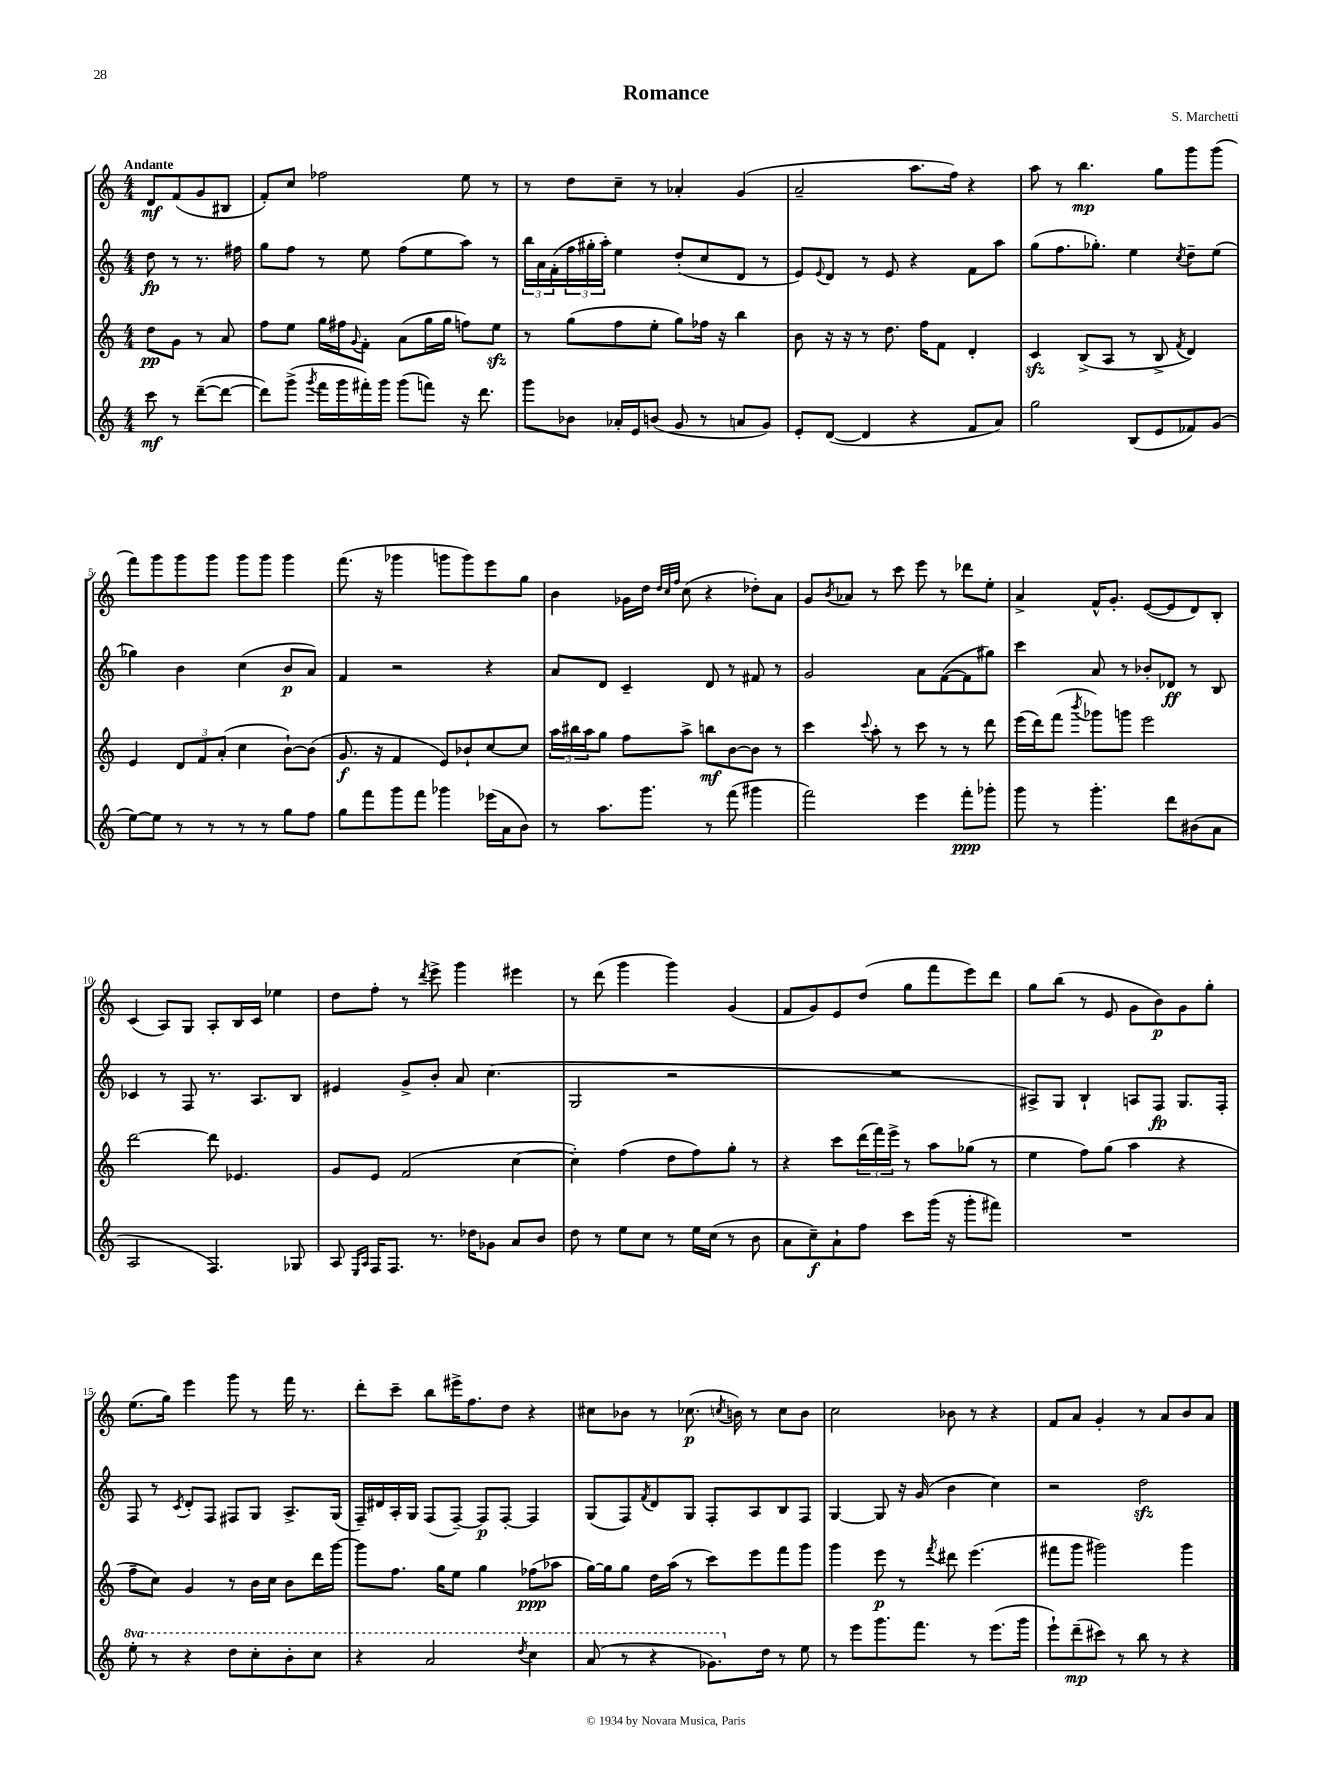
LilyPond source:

\header { title = "Romance" composer = "S. Marchetti" }
<<
\new StaffGroup <<
\new Staff = "s0" {
    \clef treble \key c \major \numericTimeSignature \time 4/4 \partial 2 \tempo "Andante"
    d'8\mf f'8( g'8 bis8 |
    f'8-.) c''8 fes''2 e''8 r8 |
    r8 d''8 c''8-- r8 aes'4-. g'4( |
    a'2-- a''8. f''16) r4 |
    a''8 r8 b''4.\mp g''8 g'''8 g'''8( |
    f'''8) g'''8 g'''8 g'''8 g'''8 g'''8 g'''4 |
    f'''8.( r16 ges'''4 g'''8 g'''8) e'''8 g''8 |
    b'4 ges'16 d''16 \grace { d''32 c''32 f''32 } c''8( r4 des''8-.) a'8 |
    g'8 \acciaccatura { b'8 } aes'8 r8 c'''8 e'''8 r8 des'''8 e''8-. |
    a'4-> f'16-^ g'8.-. e'8~( e'8 d'8) b8-. |
    c'4( a8) g8 a8-. b16 c'16 ees''4 |
    d''8 f''8-. r8 \acciaccatura { d'''8 } e'''8-> g'''4 eis'''4 |
    r8 d'''8( g'''4 g'''4) g'4( |
    f'8 g'8) e'8 d''8( g''8 f'''8 e'''8) d'''8 |
    g''8 b''8( r8 e'8 g'8 b'8\p) g'8 g''8-. |
    e''8.( g''16) e'''4 g'''8 r8 f'''16 r8. |
    d'''8-. c'''8-- b''8 eis'''16-> f''8. d''8 r4 |
    cis''8 bes'8 r8 ces''8.\p( \acciaccatura { c''8 } b'16) r8 c''8 b'8 |
    c''2 bes'8 r8 r4 |
    f'8 a'8 g'4-. r8 a'8 b'8 a'8 \bar "|." |
}
\new Staff = "s1" {
    \clef treble \key c \major \numericTimeSignature \time 4/4 \partial 2
    d''8\fp r8 r8. fis''16 |
    g''8 f''8 r8 e''8 f''8( e''8 a''8) r8 |
    \tuplet 3/2 { b''16 a'16 f'16-.( } \tuplet 3/2 { f''16 gis''16-. a''16-.) } e''4 d''8-.( c''8 d'8 r8 |
    e'8) \appoggiatura { e'8 } d'8 r8 e'8 r4 f'8 a''8 |
    g''8( f''8. ges''8.-.) e''4 \acciaccatura { c''8 } d''8-- e''8( |
    ges''4) b'4 c''4( b'8\p a'8) |
    f'4 r2 r4 |
    a'8 d'8 c'4-- d'8 r8 fis'8 r8 |
    g'2 a'8 f'8~( f'8 gis''8) |
    c'''4 a'8 r8 bes'8-. des'8\ff r8 b8 |
    ces'4 r8 f8 r8. a8. b8 |
    eis'4 g'8-> b'8-. a'8 c''4.( |
    g2 r2 |
    R1 |
    ais8->) g8 b4-! a8 f8\fp g8. f16-. |
    f8 r8 \acciaccatura { c'8 } d'8-. f8 fis8 g8 a8.-> g16( |
    f16--) dis'16 a16-. g16 f8( f8~--) f8\p f8~-. f4 |
    g8( f8) \acciaccatura { f'8 } d'8 g8 f8-. a8 b8 f8 |
    g4~ g8 r16 g'16( b'4 c''4) |
    r2 d''2\sfz \bar "|." |
}
\new Staff = "s2" {
    \clef treble \key c \major \numericTimeSignature \time 4/4 \partial 2
    d''8\pp g'8 r8 a'8 |
    f''8 e''8 g''16 fis''16 \appoggiatura { g'8 } f'8-. a'8( g''16 g''16 f''8) e''8\sfz |
    r8 g''8( f''8 e''8-. g''8) fes''16 r16 b''4 |
    b'8 r16 r16 r8 d''8. f''16 f'8 d'4-. |
    c'4\sfz b8->( a8 r8 b8-> \acciaccatura { f'8 } d'4) |
    e'4 \tuplet 3/2 { d'8 f'8 a'8-.( } c''4 b'8~-!) b'8( |
    g'8.\f r16 f'4 e'8) bes'8-! c''8~ c''8 |
    \tuplet 3/2 { a''16 bis''16 a''16 } g''8 f''8 a''8-> b''8\mf b'8~ b'8 r8 |
    c'''4 \appoggiatura { c'''8 } a''8-. r8 c'''8 r8 r8 d'''8 |
    e'''16( d'''16) f'''8( \acciaccatura { b'''8 } ges'''8) g'''8 e'''2 |
    d'''2~ d'''8 ees'4. |
    g'8 e'8 f'2( c''4~ |
    c''4-.) f''4( d''8 f''8) g''8-. r8 |
    r4 c'''8 \tuplet 3/2 { d'''16( f'''16) e'''16-> } r8 a''8 ges''8( r8 |
    e''4 f''8) g''8( a''4 r4 |
    f''8-- c''8) g'4 r8 b'16 c''16 b'8 d'''16 g'''16~ |
    g'''8 f''8. g''16 e''8 g''4 fes''8\ppp( aes''8 |
    g''16~) g''16 g''8 d''16 a''16( r8 c'''8) e'''8 f'''8 g'''8 |
    g'''4 e'''8\p r8 \acciaccatura { f'''8 } dis'''8 e'''4.( |
    fis'''8 g'''8 gis'''2) gis'''4 \bar "|." |
}
\new Staff = "s3" {
    \clef treble \key c \major \numericTimeSignature \time 4/4 \set Staff.ottavationMarkups = #ottavation-simple-ordinals \partial 2
    c'''8\mf r8 d'''8~--( d'''8~ |
    d'''8) g'''8->( \acciaccatura { g'''8 } f'''16 g'''16 fis'''16-.) g'''16 g'''8( f'''8) r16 d'''8. |
    g'''8 bes'8 aes'16-. e'16 b'8( g'8 r8 a'8 g'8) |
    e'8-. d'8~( d'4 r4 f'8 a'8) |
    g''2 b8( e'8 fes'8) g'8( |
    e''8~) e''8 r8 r8 r8 r8 g''8 f''8 |
    g''8 f'''8 g'''8 f'''8 ges'''4 ees'''16( a'16 b'8) |
    r8 a''8. g'''8. r8 f'''8( gis'''4 |
    f'''2) e'''4 f'''8-.\ppp ges'''8-. |
    g'''8 r8 g'''4.-. d'''8 bis'8( a'8 |
    a2 f4.) ges8 |
    a8 \grace { e16 a16 } f16 f8. r8. des''16 ges'8 a'8 b'8 |
    d''8 r8 e''8 c''8 r8 e''16 c''16( r8 b'8 |
    a'8 c''8--\f) a'8-! f''8 c'''8 g'''16( r16 g'''8-. fis'''8) |
    R1 |
    \ottava #1 e'''8-. r8 r4 d'''8 c'''8-. b''8-. c'''8 |
    r4 a''2 \acciaccatura { d'''8 } c'''4 |
    a''8( r8 r4 ges''8.) \ottava #0 d''16 r8 e''8 |
    r8 e'''8 g'''8. f'''8. r8 e'''8.( g'''16 |
    e'''8-!) d'''8--\mp( cis'''8) r8 b''8 r8 r4 \bar "|." |
}
>>
>>
